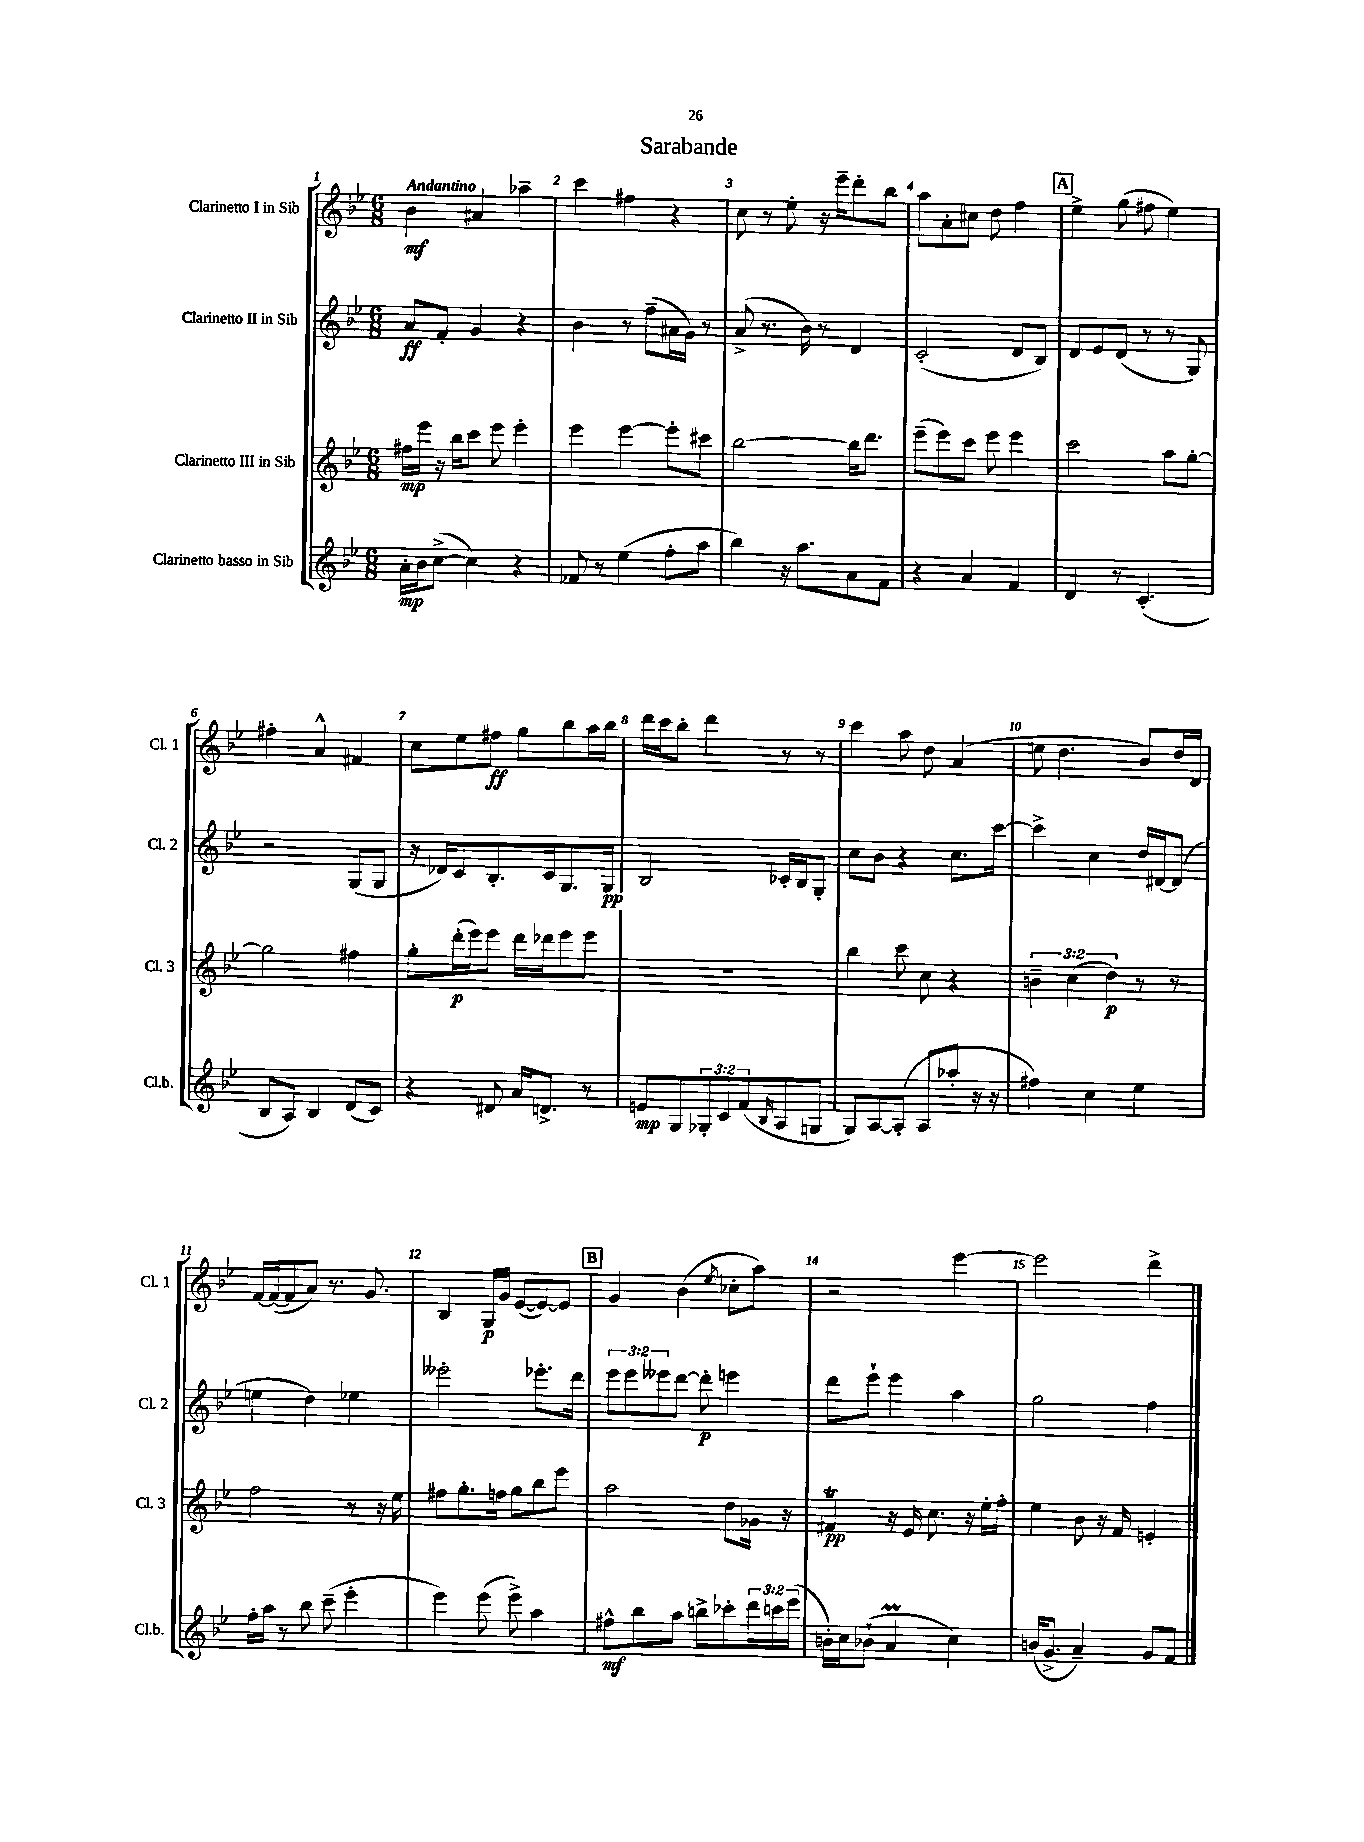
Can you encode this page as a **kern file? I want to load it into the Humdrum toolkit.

**kern	**dynam	**kern	**dynam	**kern	**dynam	**kern	**dynam
*part4	*part4	*part3	*part3	*part2	*part2	*part1	*part1
*staff4	*staff4	*staff3	*staff3	*staff2	*staff2	*staff1	*staff1
*I"Clarinetto basso in Sib	*	*I"Clarinetto III in Sib	*	*I"Clarinetto II in Sib	*	*I"Clarinetto I in Sib	*
*I'Cl.b.	*	*I'Cl. 3	*	*I'Cl. 2	*	*I'Cl. 1	*
*clefG2	*	*clefG2	*	*clefG2	*	*clefG2	*
*k[b-e-]	*	*k[b-e-]	*	*k[b-e-]	*	*k[b-e-]	*
*M6/8	*	*M6/8	*	*M6/8	*	*M6/8	*
=1	=1	=1	=1	=1	=1	=1	=1
!	!	!	!	!	!	!LO:TX:a:B:t=Andantino	!
16a'\LL	mp	16ff#X\LL	mp	8a/L	ff	4b-\	mf
16b-\J	.	16eee-\JJ	.	.	.	.	.
([8cc^\J	.	16r	.	8f'/J	.	.	.
.	.	16bb-\KL	.	.	.	.	.
4cc\])	.	8ccc\J	.	4g/	.	4a#X/	.
.	.	8eee-\	.	.	.	.	.
4r	.	4eee-'\	.	4r	.	4aa-X~\	.
=2	=2	=2	=2	=2	=2	=2	=2
8f-X/	.	4eee-\	.	4b-\	.	4ccc\	.
8r	.	.	.	.	.	.	.
(4ee-\	.	[4eee-\	.	8r	.	4ff#X\	.
.	.	.	.	(8ff~\L	.	.	.
8ff'\L	.	8eee-'\L]	.	16a#X\L	.	4r	.
.	.	.	.	16g\JJ)	.	.	.
8aa\J	.	8ccc#X\J	.	8r	.	.	.
=3	=3	=3	=3	=3	=3	=3	=3
4bb-\)	.	[2bb-\	.	(8a^/	.	8cc\	.
.	.	.	.	8.r	.	8r	.
16r	.	.	.	.	.	8ee-'\	.
8.aa\L	.	.	.	16b-\)	.	.	.
.	.	.	.	8r	.	16r	.
.	.	.	.	.	.	16eee-~\KL	.
8a\	.	16bb-\KL]	.	4d/	.	8ddd'\	.
.	.	8.ddd\J	.	.	.	.	.
8f\J	.	.	.	.	.	8bb-\J	.
=4	=4	=4	=4	=4	=4	=4	=4
4r	.	(8eee-~\L	.	(2c'/	.	8aa\L	.
.	.	8eee-\)	.	.	.	8a'\	.
4a/	.	8ccc\J	.	.	.	8cc#X\J	.
.	.	8eee-\	.	.	.	8dd\	.
4f/	.	4eee-\	.	8d/L	.	4ff\	.
.	.	.	.	8B-/J)	.	.	.
!!LO:REH:place=s1:t=A
=5	=5	=5	=5	=5	=5	=5	=5
4d/	.	2ccc\	.	8d/L	.	4ee-^\	.
.	.	.	.	8e-/	.	.	.
8r	.	.	.	(8d/J	.	(8gg\	.
(4.c'/	.	.	.	8r	.	8ff#X\	.
.	.	8aa\L	.	8r	.	4ee-\)	.
.	.	[8gg'\J	.	8G/)	.	.	.
!!LO:LB:g=z
=6	=6	=6	=6	=6	=6	=6	=6
8B-/L	.	2gg\]	.	2r	.	4ff#X'\	.
8A/J)	.	.	.	.	.	.	.
4B-/	.	.	.	.	.	4a^^/	.
(8d/L	.	4ff#X\	.	(8G/L	.	4f#X/	.
8c/J)	.	.	.	8G/J	.	.	.
=7	=7	=7	=7	=7	=7	=7	=7
4r	.	8gg'\L	.	16r	.	8cc\L	.
.	.	.	.	16d-X/KL)	.	.	.
.	.	(16ddd'\L	p	8c/	.	8ee-\	.
.	.	16eee-\J)	.	.	.	.	.
8d#X/	.	8eee-\J	.	8.B-'/	.	8ff#X\J	ff
16a/KL	.	16ddd\LL	.	.	.	8gg\L	.
8.dn^/J	.	16ddd-X\J	.	16c/k	.	.	.
.	.	8eee-\	.	8.G/	.	8bb-\	.
8r	.	8eee-\J	.	.	.	16aa\L	.
.	.	.	.	16G/Jk	pp	16bb-\JJ	.
=8	=8	=8	=8	=8	=8	=8	=8
8en/L	mp	2.r	.	2B-/	.	16ddd\LL	.
.	.	.	.	.	.	16ccc\J	.
8G/	.	.	.	.	.	8bb-'\J	.
12G-X'/	.	.	.	.	.	4ddd\	.
12c/	.	.	.	.	.	.	.
(12f/	.	.	.	.	.	.	.
16qqB-/	.	.	.	.	.	.	.
8A/	.	.	.	16c-X'/LL	.	8r	.
.	.	.	.	16B-/J	.	.	.
8Gn/J	.	.	.	8G'/J	.	8r	.
=9	=9	=9	=9	=9	=9	=9	=9
8G/L)	.	4bb-\	.	8cc\L	.	4ccc\	.
[8A/	.	.	.	8b-\J	.	.	.
(8A'/J]	.	8ccc\	.	4r	.	8aa\	.
8A/L	.	8cc\	.	.	.	8dd\	.
8aa-X'/J	.	4r	.	8.cc\L	.	(4a/	.
16r	.	.	.	.	.	.	.
16r	.	.	.	[16ccc\Jk	.	.	.
=10	=10	=10	=10	=10	=10	=10	=10
4ff#X\)	.	6bn~\	.	4ccc^\]	.	8een\	.
.	.	.	.	.	.	4.dd\	.
.	.	(6cc\	.	.	.	.	.
4cc\	.	.	.	4cc\	.	.	.
.	.	6dd\)	p	.	.	.	.
4ee-\	.	8r	.	16dd/LL	.	8b-/L)	.
.	.	.	.	[16d#X/J	.	.	.
.	.	8r	.	(8d#/J]	.	16dd/L	.
.	.	.	.	.	.	16d/JJ	.
!!LO:LB:g=z
=11	=11	=11	=11	=11	=11	=11	=11
16ff'\LL	.	2ff\	.	4een\	.	[16f/LL	.
16aa\JJ	.	.	.	.	.	(16f/J_	.
8r	.	.	.	.	.	8f/]	.
8bb-\	.	.	.	4dd\)	.	8a/J)	.
(8ccc~\	.	.	.	.	.	8.r	.
4eee-'\	.	8r	.	4ee-X\	.	.	.
.	.	.	.	.	.	8.g/	.
.	.	16r	.	.	.	.	.
.	.	16ee-\	.	.	.	.	.
=12	=12	=12	=12	=12	=12	=12	=12
4eee-\)	.	8ff#X\L	.	2eee--X'\	.	4B-/	.
.	.	8.gg'\	.	.	.	.	.
(8eee-\	.	.	.	.	.	16G/LL	p
.	.	16ffn\Jk	.	.	.	16g/JJ	.
8eee-^\)	.	8gg\L	.	.	.	([8e-/L	.
4aa\	.	8bb-\	.	8.eee-X'\L	.	8e-/_)	.
.	.	8eee-\J	.	.	.	8e-/J]	.
.	.	.	.	16ddd\Jk	.	.	.
!!LO:REH:place=s1:t=B
=13	=13	=13	=13	=13	=13	=13	=13
8ff#X^^\L	mf	2aa\	.	12eee-\L	.	4g/	.
.	.	.	.	12eee-\	.	.	.
8bb-\	.	.	.	.	.	.	.
.	.	.	.	12eee--X\	.	.	.
8aa\J	.	.	.	[8ddd\J	.	(4b-\	.
8bbn^\L	.	.	.	8ddd'\]	p	.	.
.	.	.	.	.	.	8qee-/	.
8ccc-X'\	.	8dd\L	.	4eeen\	.	8cc-X'\L	.
24ddd\L	.	16g-X\Jk	.	.	.	8aa\J)	.
24cccn\	.	.	.	.	.	.	.
.	.	16r	.	.	.	.	.
(24eee-\JJ	.	.	.	.	.	.	.
=14	=14	=14	=14	=14	=14	=14	=14
16bn'\LL)	.	4f#Xt/	pp	8ddd\L	.	2r	.
16cc\J	.	.	.	.	.	.	.
(8b-X`\J	.	.	.	8eee-`\J	.	.	.
4am/	.	16r	.	4eee-\	.	.	.
.	.	16e-/	.	.	.	.	.
.	.	8.cc\	.	.	.	.	.
4cc\)	.	.	.	4aa\	.	[4eee-\	.
.	.	16r	.	.	.	.	.
.	.	16ee-'\LL	.	.	.	.	.
.	.	16ff'\JJ	.	.	.	.	.
=15	=15	=15	=15	=15	=15	=15	=15
(16bn/KL	.	4ee-\	.	2gg\	.	2eee-\]	.
8.g^/J	.	.	.	.	.	.	.
4a~/)	.	8b-\	.	.	.	.	.
.	.	16r	.	.	.	.	.
.	.	16f/	.	.	.	.	.
8g/L	.	4en'/	.	4ff\	.	4ddd^\	.
8f/J	.	.	.	.	.	.	.
==	==	==	==	==	==	==	==
*-	*-	*-	*-	*-	*-	*-	*-
